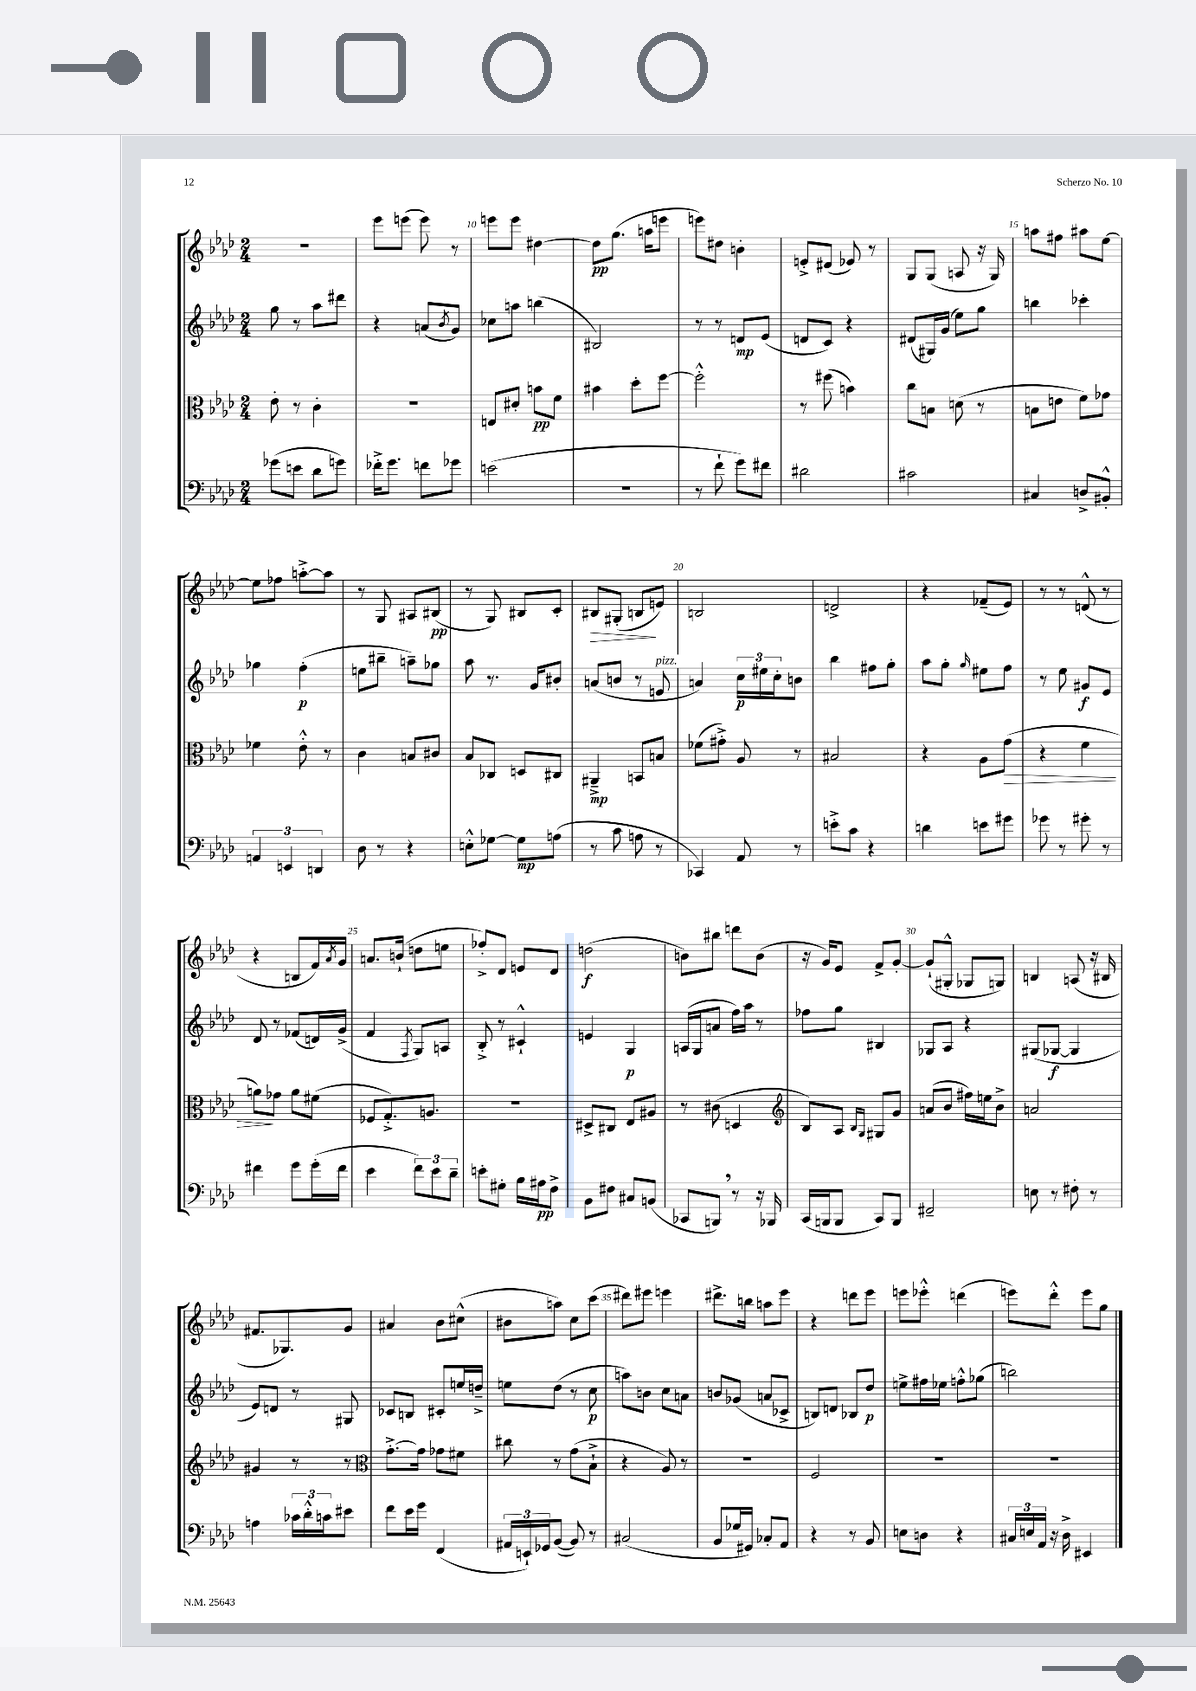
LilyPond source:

<<
\new StaffGroup <<
\new Staff = "s0" {
    \clef treble \key aes \major \numericTimeSignature \time 2/4
    R2 |
    ees'''8 e'''8( e'''8) r8 |
    e'''8 e'''8 dis''4~ |
    dis''8\pp g''8.( a''16 e'''8 |
    e'''8) dis''8 b'4-. |
    e'8-.-> dis'8( ees'8) r8 |
    g8 g8( a8 r16 g16) |
    a''8 fis''8 ais''8 ees''8~ |
    ees''8 fes''8 a''8~-.-> a''8 |
    r8 g8 ais8 bis8\pp( |
    r8 g8) bis8 c'8-. |
    bis8\> gis8-.( b8\! e'8) |
    b2 |
    d'2-> |
    r4 fes'8--( ees'8) |
    r8 r8 d'8-^( r8 |
    r4 b8 f'16) \acciaccatura { aes'8 } g'16 |
    a'8. b'16-!( d''8 e''8 |
    fes''8-.->) des'8 e'8 des'8 |
    d''2\f( |
    b'8) bis''8 d'''8 b'8( |
    r16 g'16) ees'8 f'8-> g'8~-. |
    g'8-!( gis8-.-^ ges8 g8) |
    b4 a8( r16 bis16 |
    fis'8. ges8.) g'8 |
    ais'4 bes'8 cis''8-^( |
    bis'8 a''8) c''8 c'''8( |
    dis'''8) eis'''8 e'''4 |
    dis'''8.-> b''16 a''8 ees'''8 |
    r4 d'''8 ees'''8 |
    e'''8 ees'''8-.-^ d'''4( |
    e'''8) des'''8-.-^ e'''8 g''8 \bar "|." |
}
\new Staff = "s1" {
    \clef treble \key aes \major \numericTimeSignature \time 2/4
    g''8 r8 aes''8 dis'''8 |
    r4 a'8( \acciaccatura { bes'8 } g'8) |
    ces''8 a''8 b''4( |
    bis2) |
    r8 r8 d'8\mp ees'8( |
    d'8 c'8) r4 |
    dis'8( gis16) g'16( ees''8) g''8 |
    b''4 ces'''4-. |
    ges''4 f''4-.\p( |
    e''8 bis''8-- a''8--) ges''8 |
    aes''8 r8. g'16 bis'8-. |
    a'8( b'8 r8 e'8^\markup { \italic "pizz." } |
    a'4) \tuplet 3/2 { c''16\p eis''16 c''16-. } b'8 |
    bes''4 fis''8 g''8-. |
    aes''8 g''8-. \grace { g''16 } eis''8 f''8 |
    r8 ees''8 gis'8\f ees'8 |
    des'8 r8 fes'8( d'16) g'16->( |
    f'4 \acciaccatura { f8 } g8) a8 |
    bes8-.-> r8 cis'4-!-^ |
    e'4 g4\p |
    a16( g16 a'8 f''16) aes''16 r8 |
    fes''8 g''8 bis4 |
    ges8 aes8 r4 |
    gis8( ges8~\f ges4 |
    ees'8) d'8 r8 gis8 |
    ces'8 b8 cis'8-. e''16 d''16---> |
    e''8 des''8( r8 c''8\p |
    a''8) b'8 c''8 a'8 |
    b'8 ges'8( a'8 ces'8-> |
    b8) d'8 bes8 des''8\p |
    e''8-> fis''16 ees''16 f''8-.-^ ges''8( |
    b''2) \bar "|." |
}
\new Staff = "s2" {
    \clef alto \key aes \major \numericTimeSignature \time 2/4
    ees'8-. r8 c'4-. |
    R2 |
    e8 dis'8-. b'8\pp f'8 |
    bis'4 des''8-. f''8~ |
    f''2-.-^ |
    r8 fis''8( b'4) |
    c''8 b8 d'8( r8 |
    b8 e'8 f'8) ges'8 |
    fes'4 ees'8-.-^ r8 |
    c'4 b8 cis'8 |
    bes8 ces8 d8 cis8 |
    ais,4--->\mp b,8 b8 |
    fes'8( gis'8-.->) aes8 r8 |
    bis2 |
    r4 aes8 g'8\>( |
    r4 f'4 |
    a'8\!) ges'8 a'8 fis'8( |
    fes8 g8.-.->) a8. |
    R2 |
    dis8-> cis8 ees8 ais8 |
    r8 cis'8( d4 |
    \clef treble bes8) aes8 \grace { bes16 g16 } gis8 g'8 |
    a'8( bes'8 fis''16) e''16 bes'8-> |
    a'2 |
    gis'4 r8 r8 |
    \clef alto g'8.~-.-> g'16 ges'8 fis'8 |
    cis''8 r8 g'8( bes8-!-> |
    r4 aes8) r8 |
    R2 |
    f2 |
    R2 |
    R2 \bar "|." |
}
\new Staff = "s3" {
    \clef bass \key aes \major \numericTimeSignature \time 2/4
    ges'8( e'8 des'8 g'8) |
    fes'16-.-> g'8. f'8 ges'8 |
    e'2( |
    r2 |
    r8 f'8-! g'8) fis'8 |
    dis'2 |
    cis'2 |
    cis4 d8-> bis,8-.-^ |
    \tuplet 3/2 { a,4 e,4 d,4 } |
    des8 r8 r4 |
    e8-.-^ ges8~ ges8\mp a8( |
    r8 c'8 a8 r8 |
    ces,4) aes,8 r8 |
    e'8-.-> c'8 r4 |
    d'4 e'8 gis'8 |
    ges'8 r8 gis'8-. r8 |
    fis'4 g'8 g'16-.( fis'16 |
    ees'4 \tuplet 3/2 { f'8) ees'8 des'8-- } |
    e'8-. gis8-. bes16 ais16\pp f8-> |
    bes,8 fis8 cis8 b,8( |
    ces,8 b,,8) \breathe r8 r16 bes,,16 |
    c,16( b,,16 b,,8 c,8) b,,8 |
    fis,2-- |
    e8 r8 fis8-. r8 |
    a4 \tuplet 3/2 { ces'16 des'16-.-^ c'16 } eis'8 |
    f'8 ees'16 g'16 f,4( |
    \tuplet 3/2 { ais,16 e,16-!) ges,16 } bes,8~( bes,8) r8 |
    cis2( |
    bes,8 ges16 gis,16) ces8-. aes,8 |
    r4 r8 bes,8 |
    e8 d8 r4 |
    \tuplet 3/2 { cis16 e16 aes,16 } r16 des16-> eis,4 \bar "|." |
}
>>
>>
\layout { \context { \Score currentBarNumber = #8 \override BarNumber.break-visibility = ##(#f #t #t) barNumberVisibility = #(every-nth-bar-number-visible 5) } }
